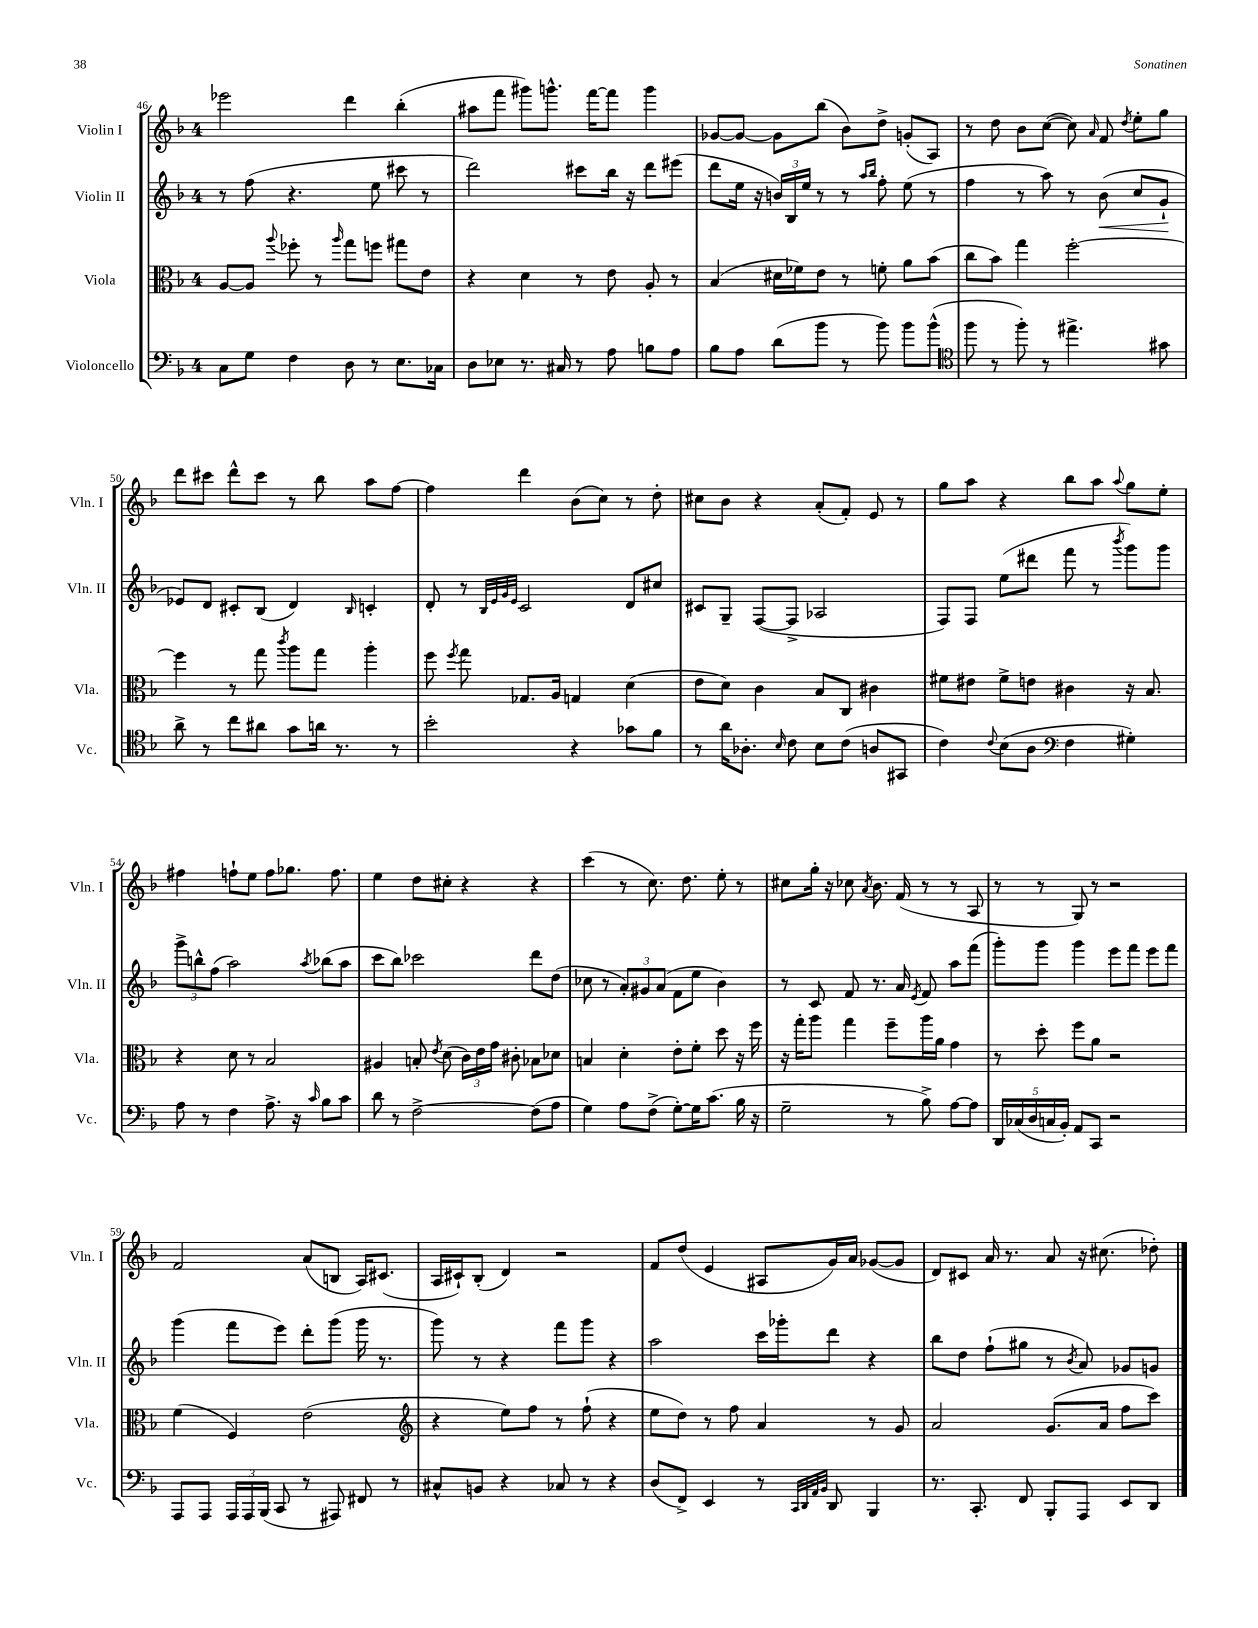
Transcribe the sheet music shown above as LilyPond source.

<<
\new StaffGroup <<
\new Staff = "s0" \with { instrumentName = "Violin I" shortInstrumentName = "Vln. I" } {
    \clef treble \key f \major \once \override Staff.TimeSignature.style = #'single-digit \time 4/4
    \autoBeamOff ees'''2 d'''4 bes''4-.( |
    ais''8[ f'''8] gis'''8[) g'''8.]-^ f'''16[~ f'''8] g'''4 |
    ges'8[~ ges'8]~ ges'8[ bes''8]( bes'8[) d''8]-> g'8[-.( a8]) |
    r8 d''8 bes'8[ c''8]~( c''8) \grace { a'16 } f'8 \acciaccatura { d''8 } e''8[-. g''8] |
    d'''8[ cis'''8] d'''8[-^ cis'''8] r8 bes''8 a''8[ f''8]~ |
    f''4 d'''4 bes'8[( c''8]) r8 d''8-. |
    cis''8[ bes'8] r4 a'8[-.( f'8]-.) e'8 r8 |
    g''8[ a''8] r4 bes''8[ a''8] \appoggiatura { a''8 } g''8[ e''8]-. |
    fis''4 f''8[-! e''8] f''8[ ges''8.] f''8. |
    e''4 d''8[ cis''8]-. r4 r4 |
    c'''4( r8 c''8.) d''8. e''8-. r8 |
    cis''8[ g''16]-. r16 ces''8 \acciaccatura { a'8 } bes'8. f'16( r8 r8 a8 |
    r8 r8 g8) r8 r2 |
    f'2 a'8[( b8] a16[) cis'8.]( |
    a16[ cis'16-!) bes8]-.( d'4) r2 |
    f'8[ d''8]( e'4 ais8[ g'16) a'16] ges'8[~( ges'8] |
    d'8[) cis'8] a'16 r8. a'8 r16 cis''8.( des''8-.) \bar "|." |
}
\new Staff = "s1" \with { instrumentName = "Violin II" shortInstrumentName = "Vln. II" } {
    \clef treble \key f \major \once \override Staff.TimeSignature.style = #'single-digit \time 4/4
    \autoBeamOff r8 f''8( r4. e''8 cis'''8 r8 |
    d'''2) cis'''8[ bes''16] r16 d'''8[ eis'''8]( |
    d'''8[ e''16] r16 \tuplet 3/2 { b'16[) bes16 e''16] } r8 r8 \grace { a''16[ bes''16] } f''8-. e''8( r8 |
    f''4 r8 a''8) r8 bes'8\<( c''8[ g'8]-!\! |
    ees'8[) d'8] cis'8[-. bes8]( d'4) \grace { bes16 } c'4-. |
    d'8-. r8 \grace { bes32[ e'32 g'32 e'32] } c'2 d'8[ cis''8] |
    cis'8[ g8]-- f8[~( f8]-> aes2 |
    f8[) f8] e''8[( dis'''8] f'''8 r8 \acciaccatura { bes'''8 } g'''8[) g'''8] |
    \tuplet 3/2 { g'''8[-> b''8-^ f''8]( } a''2) \acciaccatura { a''8 } bes''8[( a''8] |
    c'''8[ bes''8]) ces'''2 d'''8[ d''8]( |
    ces''8 r8 \tuplet 3/2 { a'8[-.) gis'8 a'8]( } f'8[ e''8] bes'4) |
    r8 c'8 f'8 r8. a'16 \acciaccatura { e'8 } f'8 a''8[ f'''8]( |
    g'''8[-.) g'''8] g'''4 e'''8[ f'''8] e'''8[ f'''8] |
    g'''4( f'''8[ e'''8]) d'''8[-. g'''8]( g'''16 r8. |
    g'''8) r8 r4 f'''8[ g'''8] r4 |
    a''2 c'''16[ ges'''16-. d'''8] r4 |
    bes''8[ d''8] f''8[-!( gis''8] r8 \acciaccatura { bes'8 } a'8) ges'8[ g'8] \bar "|." |
}
\new Staff = "s2" \with { instrumentName = "Viola" shortInstrumentName = "Vla." } {
    \clef alto \key f \major \once \override Staff.TimeSignature.style = #'single-digit \time 4/4
    \autoBeamOff a8[~ a8] \appoggiatura { a''8 } fes''8-. r8 \grace { a''16 } g''8[ f''8] gis''8[ e'8] |
    r4 d'4 r8 e'8 a8-. r8 |
    bes4( dis'16[ fes'16) e'8] r8 f'8-. a'8[ bes'8]( |
    c''8[ bes'8]) g''4 f''2~-. |
    f''4 r8 g''8 \acciaccatura { c'''8 } a''8[ g''8] a''4-. |
    f''8 \acciaccatura { f''8 } g''8 ges8.[ a16] g4 d'4( |
    e'8[ d'8]) c'4 bes8[ c8] cis'4 |
    fis'8[ eis'8] fis'8[-> e'8] cis'4 r16 bes8. |
    r4 d'8 r8 bes2 |
    ais4 b8-. \acciaccatura { e'8 } d'8( \tuplet 3/2 { c'16[) e'16 g'16] } cis'8-. bes8[ des'8] |
    b4 d'4-. e'8[-. f'8]-. d''8 r16 f''16 |
    r16 g''16[-. a''8] g''4 f''8[-- a''16 a'16] g'4 |
    r8 d''8-. f''8[ a'8] r2 |
    f'4( f4) e'2( |
    \clef treble r4 e''8[) f''8] r8 f''8-!( r4 |
    e''8[ d''8]) r8 f''8 a'4 r8 g'8 |
    a'2 g'8.[( a'16] f''8[ c'''8]) \bar "|." |
}
\new Staff = "s3" \with { instrumentName = "Violoncello" shortInstrumentName = "Vc." } {
    \clef bass \key f \major \once \override Staff.TimeSignature.style = #'single-digit \time 4/4
    \autoBeamOff c8[ g8] f4 d8 r8 e8.[ ces16] |
    d8[ ees8] r8. cis16 r8 a8 b8[ a8] |
    bes8[ a8] d'8[( bes'8] r8 bes'8) bes'8[ bes'8]-^( |
    \clef tenor f''8 r8 f''8-.) r8 eis''4.-> gis'8 |
    a'8-> r8 c''8[ ais'8] g'8[ a'16] r8. r8 |
    bes'2-. r4 ges'8[ f'8] |
    r8 a'16[ aes8.]-. \grace { bes16 } c'8 bes8[ c'8]( a8[ gis,8] |
    c'4) \appoggiatura { c'8 } bes8[( a8] \clef bass f4 gis4-.) |
    a8 r8 f4 a8.-> r16 \grace { c'16 } bes8[ c'8] |
    d'8 r8 f2~-> f8[( a8] |
    g4) a8[ f8]->( g8[~-.) g16 c'8.]( bes16 r16 |
    g2-- r8 bes8->) a8[~ a8] |
    \tuplet 5/4 { d,16[ ces16( d16 c16 bes,16]-.) } a,8[ c,8] r2 |
    a,,8[ a,,8] \tuplet 3/2 { a,,16[ a,,16 bes,,16]( } c,8 r8 ais,,8) fis,8 r8 |
    cis8[-^ b,8] r4 ces8 r8 r4 |
    d8[( f,8]->) e,4 r8 \grace { c,32[ d,32 a,32 bes,32] } d,8 bes,,4 |
    r8. c,8.-. f,8 bes,,8[-. a,,8] e,8[ d,8] \bar "|." |
}
>>
>>
\layout { \context { \Score currentBarNumber = #46 } }
